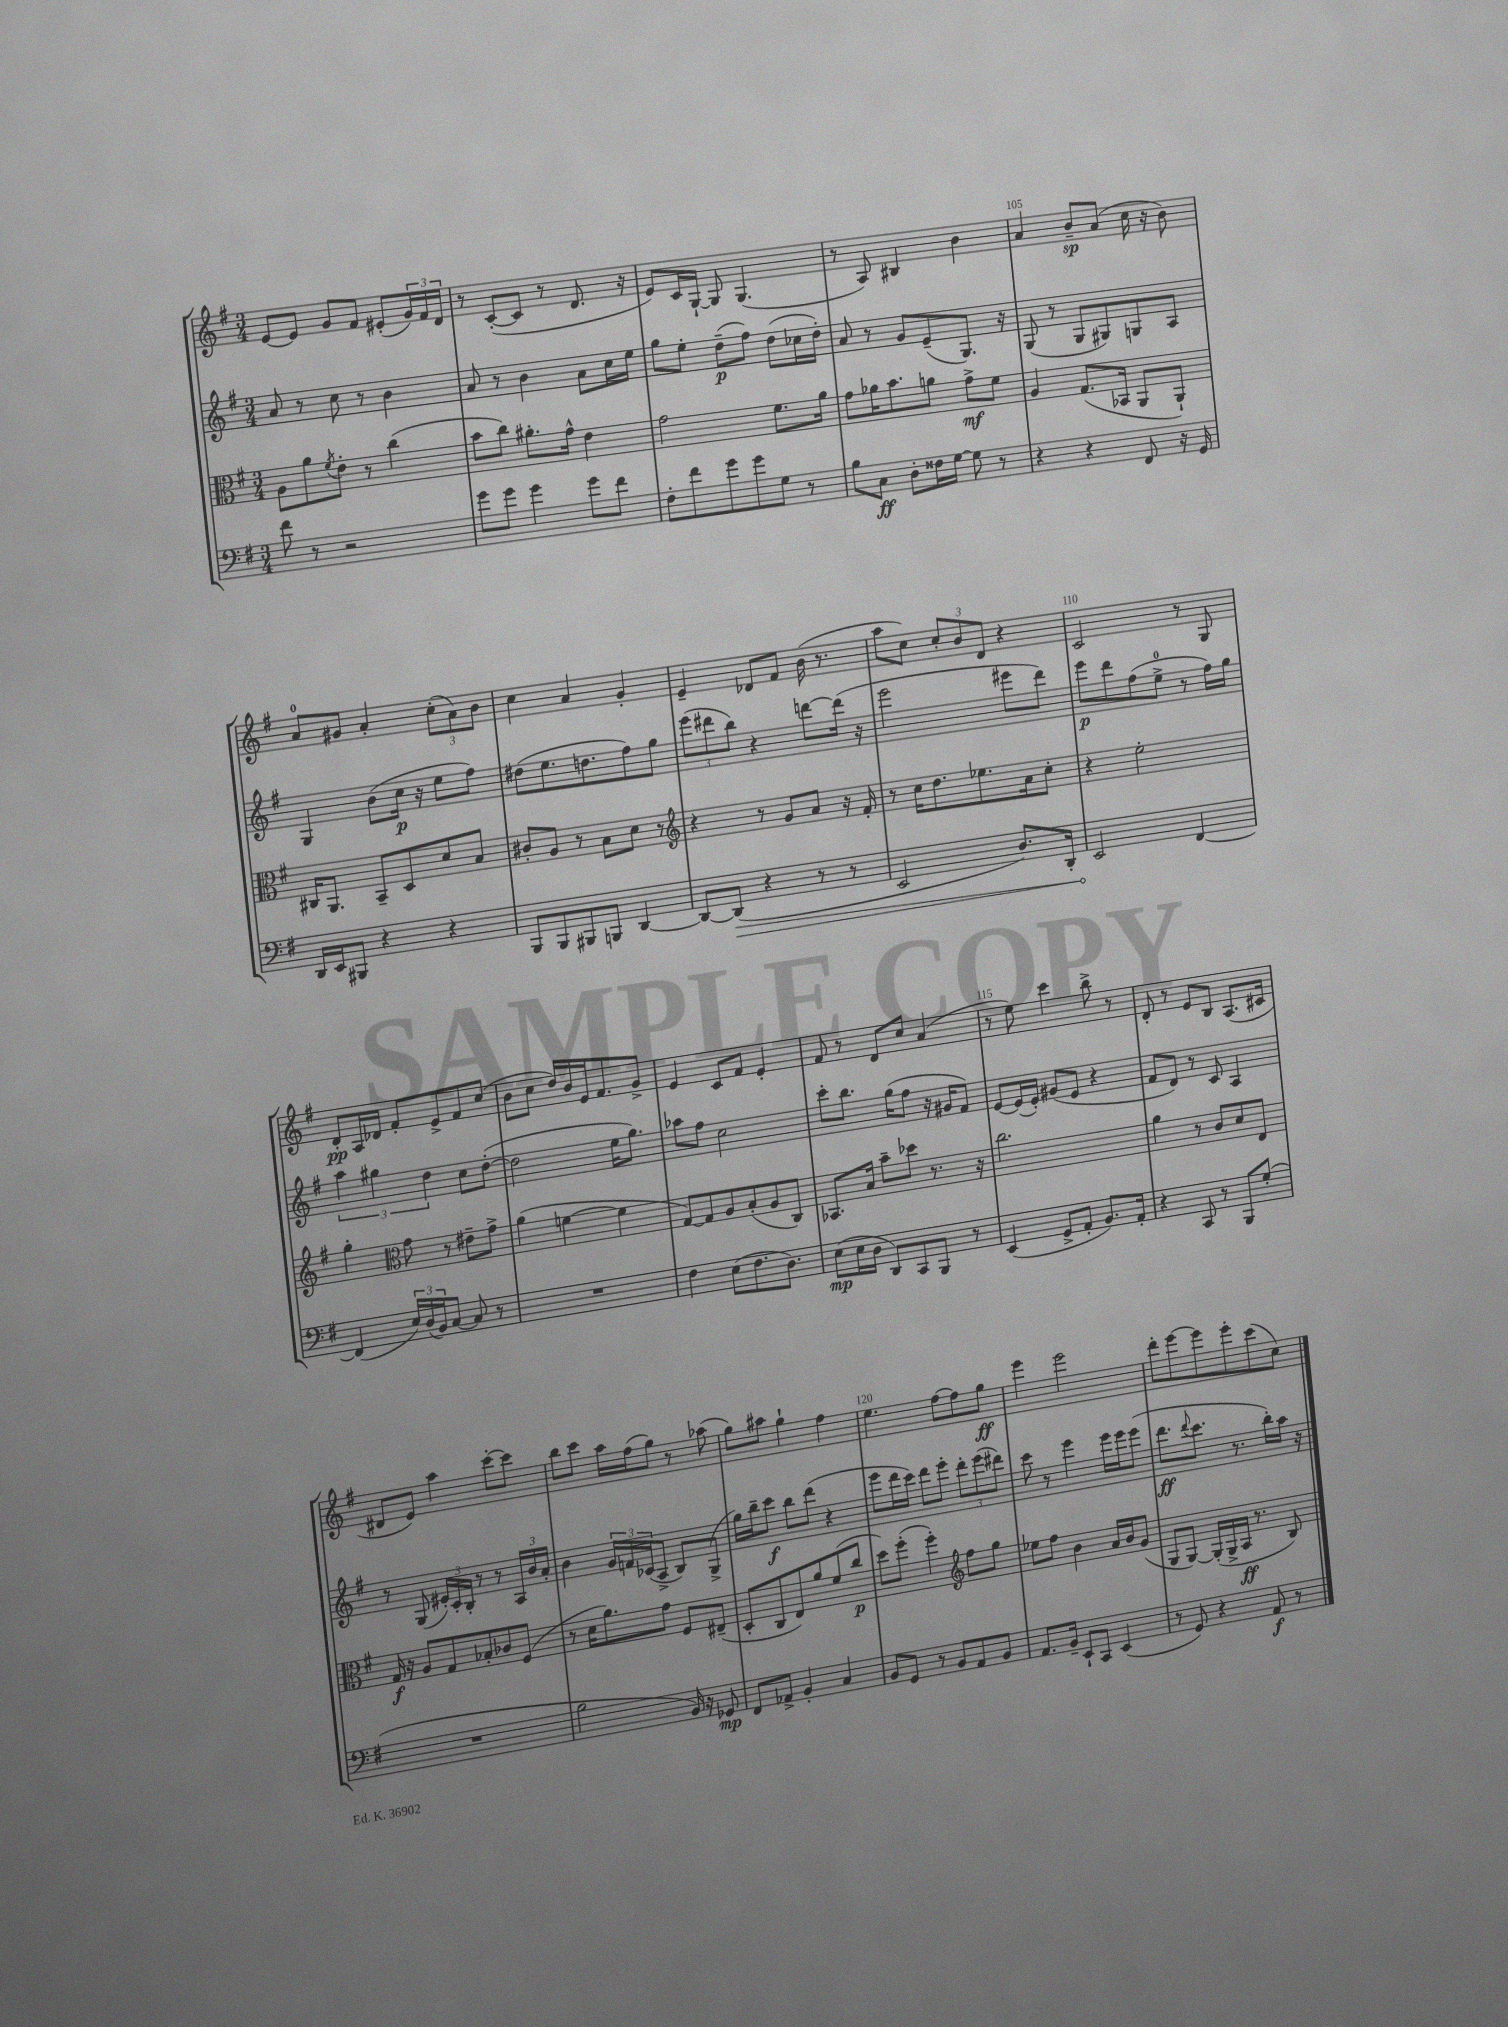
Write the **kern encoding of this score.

**kern	**dynam	**kern	**dynam	**kern	**dynam	**kern	**dynam
*part4	*part4	*part3	*part3	*part2	*part2	*part1	*part1
*staff4	*staff4	*staff3	*staff3	*staff2	*staff2	*staff1	*staff1
*clefF4	*	*clefC3	*	*clefG2	*	*clefG2	*
*k[f#]	*	*k[f#]	*	*k[f#]	*	*k[f#]	*
*M3/4	*	*M3/4	*	*M3/4	*	*M3/4	*
=101	=101	=101	=101	=101	=101	=101	=101
8f#\	.	8A\L	.	8a/	.	[8e/L	.
8r	.	8a\	.	8r	.	8e/J]	.
.	.	8qf#/	.	.	.	.	.
2r	.	8e'\J	.	8cc\	.	8g/L	.
.	.	8r	.	8r	.	8f#/J	.
.	.	(4cc\	.	4b\	.	(8e#X'/L	.
.	.	.	.	.	.	24g/L)	.
.	.	.	.	.	.	24f#/	.
.	.	.	.	.	.	24d/JJ	.
=102	=102	=102	=102	=102	=102	=102	=102
8g\L	.	8b\L	.	8a/	.	8r	.
8g\J	.	8cc\J)	.	8r	.	([8c'/L	.
4g\	.	8.a#X'\L	.	4b\	.	8c/J]	.
.	.	.	.	.	.	8r	.
.	.	16g^^\Jk	.	.	.	.	.
8g\L	.	4e\	.	8a\L	.	8.d/	.
8f#\J	.	.	.	16cc\L	.	.	.
.	.	.	.	16ee\JJ	.	16r	.
=103	=103	=103	=103	=103	=103	=103	=103
8F#'\L	.	2g\	.	8gg\L	.	8e/L)	.
8f#\	.	.	.	8ee'\J	.	16c/L	.
.	.	.	.	.	.	[16G`/JJ	.
8g\	.	.	.	(8dd~\L	p	8G/]	.
8g\	.	.	.	8ff#\J)	.	(4.G/	.
8G\J	.	8.f#\L	.	(8dd\L	.	.	.
8r	.	.	.	16cc-X\L	.	.	.
.	.	16a\Jk	.	16dd'\JJ)	.	.	.
=104	=104	=104	=104	=104	=104	=104	=104
8B\L	.	8g\L	.	8a/	.	8r	.
8C\J	ff	16a-X\K	.	8r	.	8A/)	.
.	.	8.b\	.	.	.	.	.
8D'\L	.	.	.	8g/L	.	4B#X/	.
16F##X\L	.	8an\J	.	(8e~/	.	.	.
[16G\JJ	.	.	.	.	.	.	.
8G\]	.	8g^\L	mf	8.G/J)	.	4b\	.
8r	.	8f#\J	.	.	.	.	.
.	.	.	.	16r	.	.	.
=105	=105	=105	=105	=105	=105	=105	=105
4r	.	4A/	.	(8G/	.	4a/	.
.	.	.	.	8r	.	.	.
4r	.	(8.G/L	.	8G/L	.	8b~/L	sp
.	.	.	.	8G#X/)	.	(8a/J	.
.	.	16BB-X/Jk	.	.	.	.	.
8FF#/	.	8AA/L	.	8Gn/	.	16cc\	.
.	.	.	.	.	.	16r	.
16r	.	8AA`/J)	.	8A/J	.	8b\)	.
16GG/	.	.	.	.	.	.	.
!!LO:LB:g=z
=106	=106	=106	=106	=106	=106	=106	=106
16DD/LL	.	16C#X/KL	.	4G/	.	8a/L	.
16EE/J	.	8.AA/J	.	.	.	.	.
8BBB#X/J	.	.	.	.	.	8g#X/J	.
4r	.	8BB~/L	.	(8b\L	.	4a'/	.
.	.	8D/	.	16cc\Jk	p	.	.
.	.	.	.	16r	.	.	.
4r	.	8d/	.	8ee\L	.	(12cc'\L	.
.	.	.	.	.	.	12a\)	.
.	.	8B/J	.	8ff#\J)	.	.	.
.	.	.	.	.	.	12b\J	.
=107	=107	=107	=107	=107	=107	=107	=107
8BBB/L	.	8c#X'/L	.	(8dd#X\L	.	4cc\	.
8BBB/	.	8A/J	.	8.ee\	.	.	.
8BBB#X/	.	8r	.	.	.	4a/	.
.	.	.	.	8.ddn\	.	.	.
8BBBn/J	.	8B\L	.	.	.	.	.
[4DD/	.	8d\J	.	8ff#\)	.	4g'/	.
.	.	8r	.	8gg\J	.	.	.
=108	=108	=108	=108	=108	=108	=108	=108
*	*	*clefG2	*	*	*	*	*
8DD/L_	.	4r	.	(12eee\L	.	4e~/	.
.	.	.	.	12ddd#X\	.	.	.
!	!LO:HP:b	!	!	!	!	!	!
(8DD/J]	>	.	.	.	.	.	.
.	.	.	.	12bb\J)	.	.	.
4r	.	8r	.	4r	.	8d-X/L	.
.	.	8g/L	.	.	.	8f#/J	.
8r	.	8a/J	.	[8dddn\L	.	(16b\	.
.	.	.	.	.	.	8.r	.
8r	.	16r	.	(16ddd\Jk]	.	.	.
.	.	16f#'/	.	16r	.	.	.
=109	=109	=109	=109	=109	=109	=109	=109
2EE/	.	8r	.	2eee\	.	8aa\L	.
.	.	16cc\KL	.	.	.	8cc\J)	.
.	.	8.dd\	.	.	.	.	.
.	.	.	.	.	.	12cc'/L	.
.	.	.	.	.	.	12b/	.
.	.	8.ee-X\	.	.	.	.	.
.	.	.	.	.	.	12d/J	.
8.D/L)	.	.	.	8eee#X\L	.	4r	.
.	.	16a\k	.	.	.	.	.
.	.	8cc'\J	.	8ddd\J)	.	.	.
16DD'/Jk	.	.	.	.	.	.	.
=110	=110	=110	=110	=110	=110	=110	=110
2EE/	.	4r	.	8eee\L	p	2c/	.
.	.	.	.	8ddd\	.	.	.
.	.	2ee'\	.	(8ff#\	.	.	.
.	.	.	.	8ee^\J	.	.	.
[4FF#/	]	.	.	8r	.	8r	.
.	.	.	.	16ff#\LL)	.	8G/	.
.	.	.	.	16gg\JJ	.	.	.
!!LO:LB:g=z
=111	=111	=111	=111	=111	=111	=111	=111
(4FF#/]	.	4gg'\	.	6aa\	.	8d'/L	pp
.	.	.	.	.	.	16A/L	.
.	.	.	.	6gg#X\	.	.	.
.	.	.	.	.	.	16d-X/JJ	.
*	*	*clefC3	*	*	*	*	*
24E/LL)	.	8g\	.	.	.	8f#'/L	.
(24D/	.	.	.	.	.	.	.
24BB/J)	.	.	.	6dd\	.	.	.
[8C/J	.	8r	.	.	.	8e^/	.
8C/]	.	8e#X~\L	.	8cc\L	.	8f#/	.
8r	.	8g^\J	.	([8dd'\J	.	(8cc/J	.
=112	=112	=112	=112	=112	=112	=112	=112
2.r	.	(4a\	.	2dd\]	.	8b\L	.
.	.	.	.	.	.	8cc\J	.
.	.	[4fn\	.	.	.	16dd/LL)	.
.	.	.	.	.	.	16b/	.
.	.	.	.	.	.	16e/J	.
.	.	.	.	.	.	8.f#/	.
.	.	4f\]	.	16ee\KL	.	.	.
.	.	.	.	8.gg\J)	.	.	.
.	.	.	.	.	.	8g^/J	.
=113	=113	=113	=113	=113	=113	=113	=113
4F#\	.	[8G/L)	.	8aa-X\L	.	4e/	.
.	.	8G/]	.	8ff#\J	.	.	.
(8E\L	.	8A/	.	2cc\	.	8c/L	.
8.F#\	.	(8B'/	.	.	.	8f#/J	.
.	.	8A/	.	.	.	4e'/	.
8.D\J)	.	.	.	.	.	.	.
.	.	8C/J)	.	.	.	.	.
=114	=114	=114	=114	=114	=114	=114	=114
(8E\L	mp	8.BB-X/L	.	8ccc'\L	.	8f#/	.
16E\L	.	.	.	8.bb\J	.	8r	.
16D\JJ	.	16B/Jk	.	.	.	.	.
8DD/L)	.	8b~\L	.	.	.	8d/L	.
.	.	.	.	(16gg\KL	.	.	.
8CC/	.	8dd-X\J	.	8ff#\J	.	8cc/J	.
8BBB/J	.	8.r	.	16r	.	(4a/	.
.	.	.	.	16g#X/KL	.	.	.
8r	.	.	.	8f#/J)	.	.	.
.	.	16r	.	.	.	.	.
=115	=115	=115	=115	=115	=115	=115	=115
(4EE/	.	2.cc\	.	[8e/L	.	8r	.
.	.	.	.	(16e/L]	.	8ee\)	.
.	.	.	.	16e'/JJ)	.	.	.
8GG^/L	.	.	.	(8g#X/L	.	4ccc\	.
8AA'/J	.	.	.	8e/J	.	.	.
8.BB/L)	.	.	.	4r	.	8bb^\	.
.	.	.	.	.	.	8r	.
16AA'/Jk	.	.	.	.	.	.	.
=116	=116	=116	=116	=116	=116	=116	=116
4r	.	4a\	.	8f#/L	.	8d'/	.
.	.	.	.	8d/J)	.	8r	.
8CC/	.	8r	.	8r	.	8e/L	.
8r	.	8c/L	.	8c/	.	8B/J	.
8BBB/L	.	8d/	.	4A/	.	(8.A/L	.
(8G'/J	.	8E/J	.	.	.	.	.
.	.	.	.	.	.	16c#X/Jk	.
!!LO:LB:g=z
=117	=117	=117	=117	=117	=117	=117	=117
2.r	.	16G/	f	8r	.	8d#X/L	.
.	.	16r	.	.	.	.	.
.	.	8A/L	.	(8G/	.	8e/J)	.
.	.	8G/	.	24e#X'/LL)	.	4aa\	.
.	.	.	.	24c'/	.	.	.
.	.	.	.	24B'/JJ	.	.	.
.	.	8B-X'/	.	8r	.	.	.
.	.	8c-X/	.	8r	.	[8ccc'\L	.
.	.	(8F#/J	.	24A/LL	.	8ccc\J]	.
.	.	.	.	24b/	.	.	.
.	.	.	.	24a'/JJ	.	.	.
=118	=118	=118	=118	=118	=118	=118	=118
2B\	.	8r	.	4b\	.	8bb\L	.
.	.	16d\KL	.	.	.	8ccc\J	.
.	.	8.a\)	.	.	.	.	.
.	.	.	.	24g/LL	.	16aa\LL	.
.	.	.	.	24fn/	.	.	.
.	.	.	.	.	.	(16ff#\J	.
.	.	.	.	(24c-X/J	.	.	.
.	.	8g\J	.	8A^/J	.	8gg\J)	.
16BB/)	.	8F#/L	.	8B/L)	.	8r	.
16r	.	.	.	.	.	.	.
8GG-X/	mp	(8E#X~/J	.	(8G^/J	.	(8aa-X\	.
=119	=119	=119	=119	=119	=119	=119	=119
8FF#/L	.	8D'/L	.	16gg\LL)	.	8gg\L)	.
.	.	.	.	16bb~\J	.	.	.
8AA-X^/J	.	8C/	.	8ccc\J	f	8aa#X\J	.
4BB'/	.	8E/)	.	8bb\L	.	4gg`\	.
.	.	8a/	.	(8ddd\J	.	.	.
4C/	.	(8f#/	.	4r	.	4ff#\	.
.	.	8cc/J	p	.	.	.	.
=120	=120	=120	=120	=120	=120	=120	=120
8BB/L	.	8dd\L)	.	8eee\L	.	4.ee\	.
8GG/J	.	(8ff#'\J	.	16ddd\L	.	.	.
.	.	.	.	16ccc\JJ)	.	.	.
8r	.	4ff#'\)	.	8ddd\L	.	.	.
8BB/L	.	.	.	8eee'\J	.	[8ff#\L	.
*	*	*clefG2	*	*	*	*	*
8AA/	.	8ff#\L	.	12ddd'\L	.	8ff#\]	.
.	.	.	.	(12eee\	.	.	.
8BB/J	.	8gg\J	.	.	.	8gg\J	ff
.	.	.	.	12ddd#X\J)	.	.	.
=121	=121	=121	=121	=121	=121	=121	=121
8.AA/L	.	8ee-X\L	.	8ccc\	.	4eee\	.
.	.	8ff#\J	.	8r	.	.	.
16BB~/Jk	.	.	.	.	.	.	.
8EE`/L	.	4b\	.	4eee\	.	2eee\	.
8CC/J	.	.	.	.	.	.	.
(4EE/	.	16a/LL	.	16eee\LL	.	.	.
.	.	16b/J	.	16eee\J	.	.	.
.	.	(8g/J	.	(8eee\J	.	.	.
=122	=122	=122	=122	=122	=122	=122	=122
8r	.	8G/L	.	8.ddd\L	ff	8ddd'\L	.
8GG/)	.	[8G/J)	.	.	.	[8eee\	.
.	.	.	.	8qqddd/	.	.	.
.	.	.	.	8.ccc\J	.	.	.
4r	.	(16G'/LL]	.	.	.	8eee\]	.
.	.	16G^/	.	.	.	.	.
.	.	16A/JJ	ff	8.r	.	8eee'\	.
.	.	8.r	.	.	.	.	.
8AA/	f	.	.	.	.	(8ccc\	.
.	.	.	.	16bb'\LL)	.	.	.
8r	.	8B/)	.	16aa\JJ	.	8cc\J)	.
.	.	.	.	16r	.	.	.
==	==	==	==	==	==	==	==
*-	*-	*-	*-	*-	*-	*-	*-
